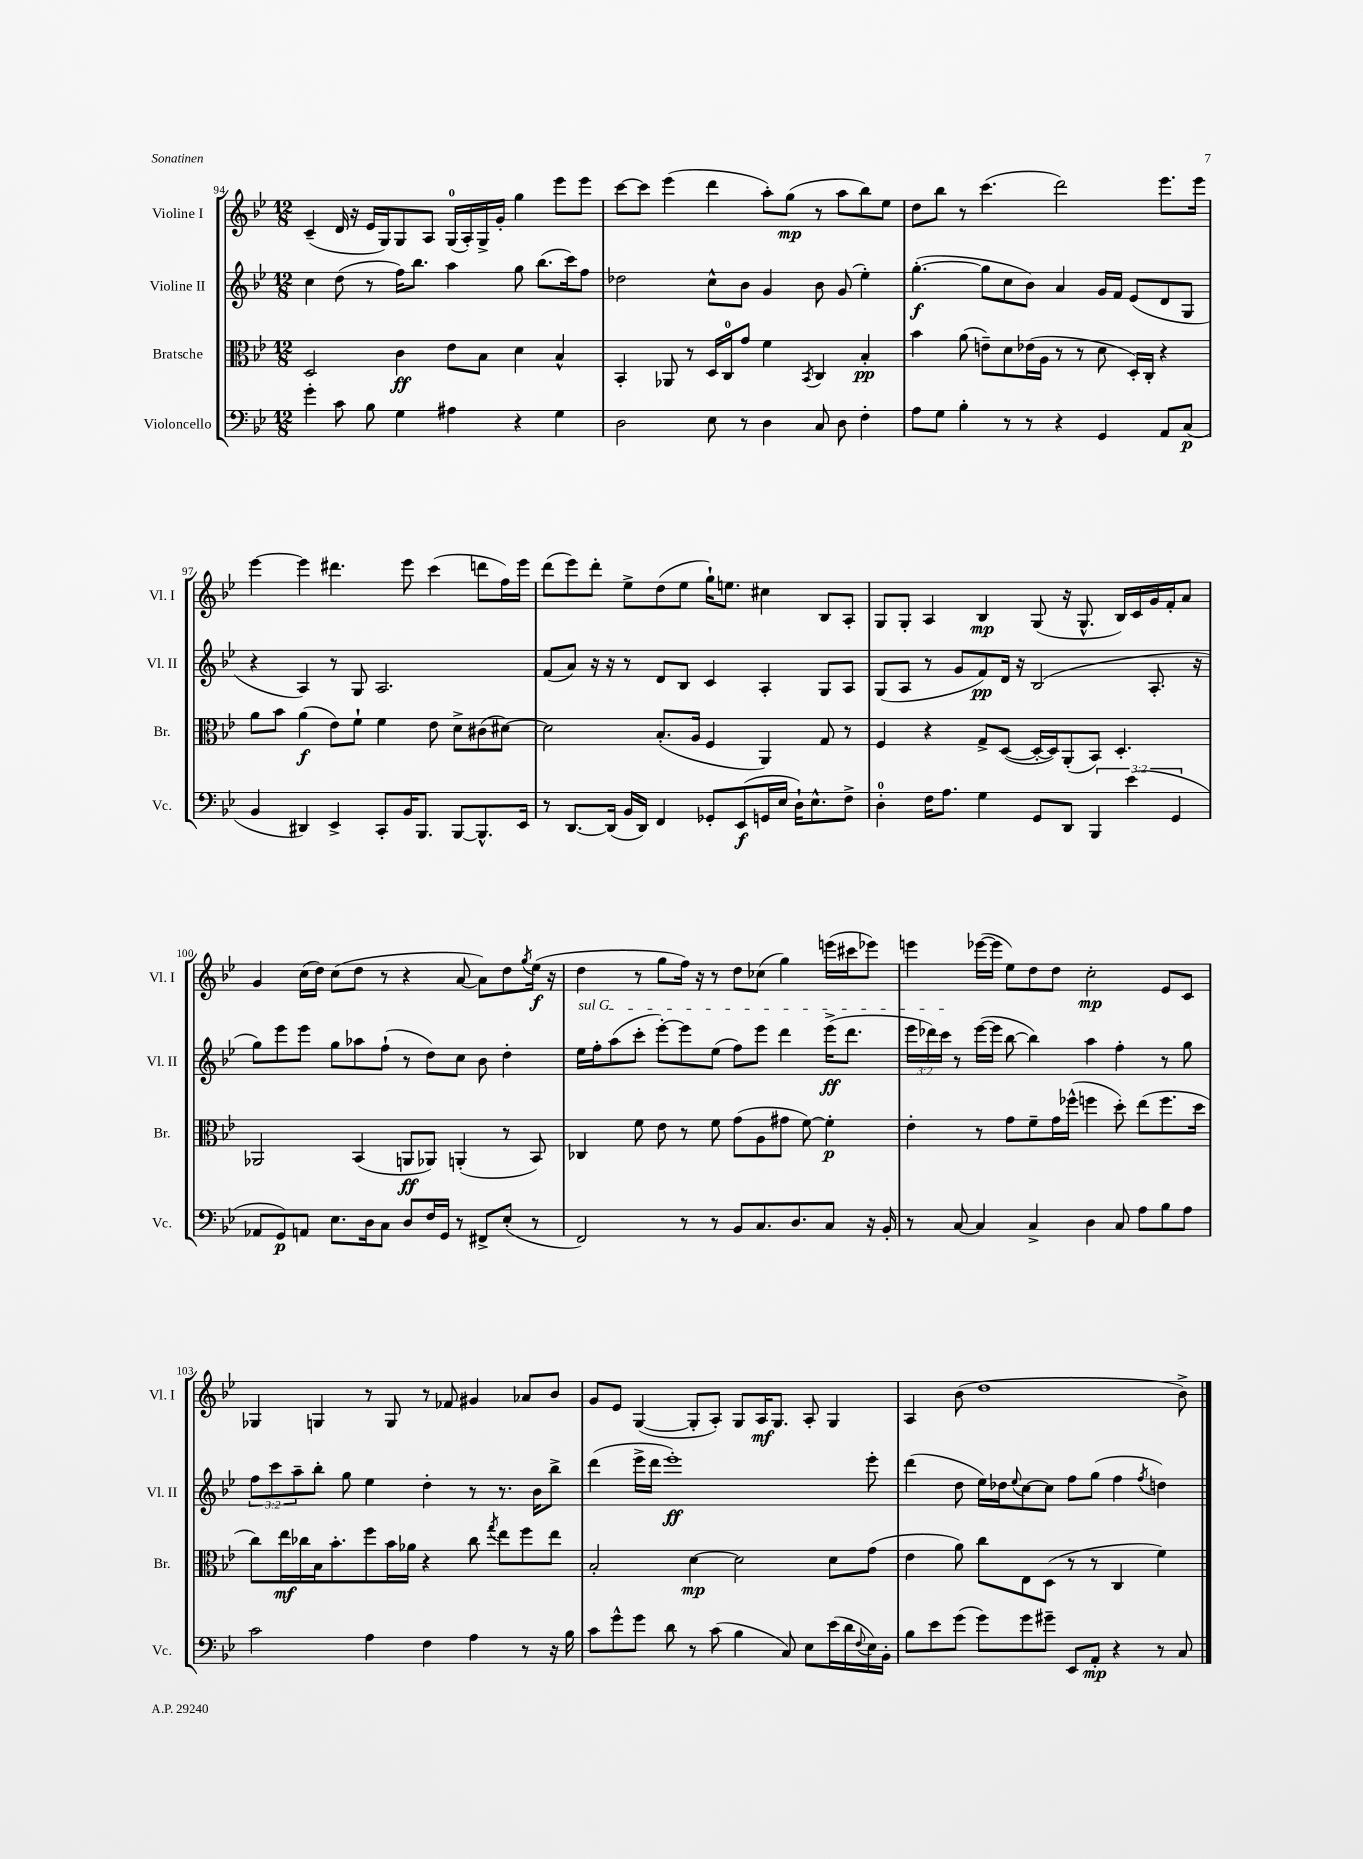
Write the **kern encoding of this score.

**kern	**kern	**kern	**kern
*staff4	*staff3	*staff2	*staff1
*clefF4	*clefC3	*clefG2	*clefG2
*k[b-e-]	*k[b-e-]	*k[b-e-]	*k[b-e-]
*M12/8	*M12/8	*M12/8	*M12/8
4g'	2D	4cc	(4c~
8c	.	(8dd	16d
.	.	.	16r
8B-	.	8r	16e-
.	.	.	16G)
4G	4c	16ff)	8G
.	.	8.bb-	.
.	.	.	8A
4A#	8e-	4aa	(16G
.	.	.	16A')
.	8B-	.	16G^
.	.	.	16g'
4r	4d	8gg	4gg
.	.	(8.bb-	.
4G	4B-^^	.	8eee-
.	.	16ccc)	.
.	.	8ff	8eee-
=	=	=	=
2D	4BB-'	2dd-	[8ccc
.	.	.	8ccc]
.	8AA-	.	(4eee-
.	8r	.	.
8E-	16D	8cc^^	4ddd
.	16C	.	.
8r	8g	8b-	.
4D	4f	4g	8aa')
.	.	.	(8gg
.	8qBB-	.	.
8C	4C	8b-	8r
8D	.	(8g	8aa
4F'	4B-'	4ee-')	8bb-)
.	.	.	8ee-
=	=	=	=
8A	4b-	([4.gg'	8dd
8G	.	.	8bb-
4B-'	(8a	.	8r
.	8e~)	8gg]	(4.ccc
8r	8d	8cc	.
8r	(16e-	8b-)	.
.	16A	.	.
4r	8r	4a	2ddd)
.	8r	.	.
4GG	8d	16g	.
.	.	16f	.
.	16D')	(8e-	.
.	16C'	.	.
8AA	4r	8d	8.eee-
(8C	.	8G	.
.	.	.	16eee-
=	=	=	=
4BB-	8a	4r	[4eee-
.	8b-	.	.
4DD#)	(4a	4A)	4eee-]
4EE-^	8e-)	8r	4.ddd#
.	8f`	8G	.
8CC'	4f	2.A	.
16BB-	.	.	8eee-
8.BBB-	.	.	.
.	8e-	.	(4ccc
[8BBB-	8d^	.	.
8.BBB-^^]	(8c#	.	8ddd
.	[8d#)	.	16ff)
16EE-	.	.	16eee-
=	=	=	=
8r	2d#]	(8f	(8ddd
[8.DD	.	8a)	8eee-)
.	.	16r	8ddd'
(16DD]	.	16r	.
16BB-	.	8r	8ee-^
16DD)	.	.	.
4FF	(8.B-'	8d	(8dd
.	.	8B-	8ee-
.	16A	.	.
8GG-'	4F	4c	16gg`)
.	.	.	8.ee
(8EE-	.	.	.
16GG	4AA)	4A'	4cc#
16E-	.	.	.
16D`)	.	.	.
8.E-^^	.	.	.
.	8G	8G	8B-
8F^	8r	8A	8A'
=	=	=	=
4D'	4F	(8G	8G
.	.	8A	8G'
16F	4r	8r	4A
8.A	.	.	.
.	.	8g	.
4G	8G^	8f)	4B-
.	([8D	16d	.
.	.	16r	.
8GG	16D'_	(2B-	(8G
.	16D])	.	.
8DD	(8AA'	.	16r
.	.	.	8.G^^
6BBB-	8BB-)	.	.
.	4.D'	.	16B-)
(6e-	.	.	.
.	.	.	16c
.	.	8.A'	16g
.	.	.	16f'
6GG	.	.	.
.	.	.	8a
.	.	16r	.
=	=	=	=
8AA-	2AA-	8gg)	4g
8GG)	.	8eee-	.
8AA	.	8eee-	(16cc
.	.	.	16dd)
8.E-	.	8gg	(8cc
.	(4BB-	8aa-	8dd
16D	.	.	.
8C	.	(8ff`	8r
8D	8AA	8r	4r
16F	8AA-)	8dd)	.
16GG	.	.	.
8r	(4AA'	8cc	[8a
8FF#^	.	8b-	8a])
(8E-'	8r	4dd'	8dd
.	.	.	8qgg
8r	8BB-)	.	(16ee-
.	.	.	16r
=	=	=	=
2FF)	4C-	16ee-	4dd
.	.	16ff'	.
.	.	(8aa	.
.	8f	8ccc'	8r
.	8e-	[8eee-')	8gg
8r	8r	8eee-]	16ff)
.	.	.	16r
8r	8f	(8ee-	8r
8BB-	(8g	8ff)	8dd
8.C	8A	8eee-	(8cc-
.	8g#	4ddd	4gg)
8.D	.	.	.
.	[8f)	.	.
8C	4f']	(16eee-^	(16eee
.	.	8.ddd	16ccc#
16r	.	.	8eee-)
16BB-'	.	.	.
=	=	=	=
8r	4e-'	24eee-	4eee
.	.	24ddd-)	.
.	.	24ccc	.
[8C	.	8r	.
4C]	8r	([16eee-	([16eee-
.	.	16eee-]	16eee-]
.	8g	[8bb-	8ee-)
4C^	8f~	4bb-])	8dd
.	16g	.	8dd
.	(16ff-^^	.	.
4D	4ff	4aa	2cc'
8C	8dd')	4ff'	.
8A	(8ee-	.	.
8B-	8.ff	8r	8e-
8A	.	8gg	8c
.	16dd	.	.
=	=	=	=
2c	8cc)	12ff	4G-
.	.	12ccc	.
.	16ee-	.	.
.	.	12aa~	.
.	16cc-	.	.
.	16B-	8bb-'	4G
.	8.b-'	.	.
.	.	8gg	.
4A	8ff	4ee-	8r
.	16b-	.	8G
.	16a-	.	.
4F	4r	4dd'	8r
.	.	.	8f-
4A	8cc-	8r	4g#
.	8qgg	.	.
.	8ee-	8.r	.
8r	8ff	.	8a-
.	.	16b-	.
16r	8ee-	8bb-^	8b-
16B-	.	.	.
=	=	=	=
8c	2B-'	(4ddd	8g
8g^^	.	.	8e-
8g	.	16eee-^	([4G
.	.	16ddd	.
8d	.	1eee-')	.
8r	[4d	.	8G']
(8c	.	.	8A')
4B-	2d]	.	8G
.	.	.	16A
.	.	.	8.G
8C)	.	.	.
8E-	.	.	8A'
(16e-	8d	.	4G
16d	.	.	.
8qqF	.	.	.
16E-)	(8g	8eee-'	.
16BB-'	.	.	.
=	=	=	=
8B-	4e-	(4ddd	4A
8e-	.	.	.
(8g	8a)	8dd	(8b-
8g)	8cc	16ee-)	1dd
.	.	16dd-	.
.	.	8qqee-	.
8g	8E-	[8cc	.
8g#~	(8D	8cc]	.
8EE-	8r	8ff	.
8AA'	8r	(8gg	.
4r	4C	4ff	.
.	.	8qff	.
8r	4f)	4dd)	.
8C	.	.	8b-^)
==	==	==	==
*-	*-	*-	*-
